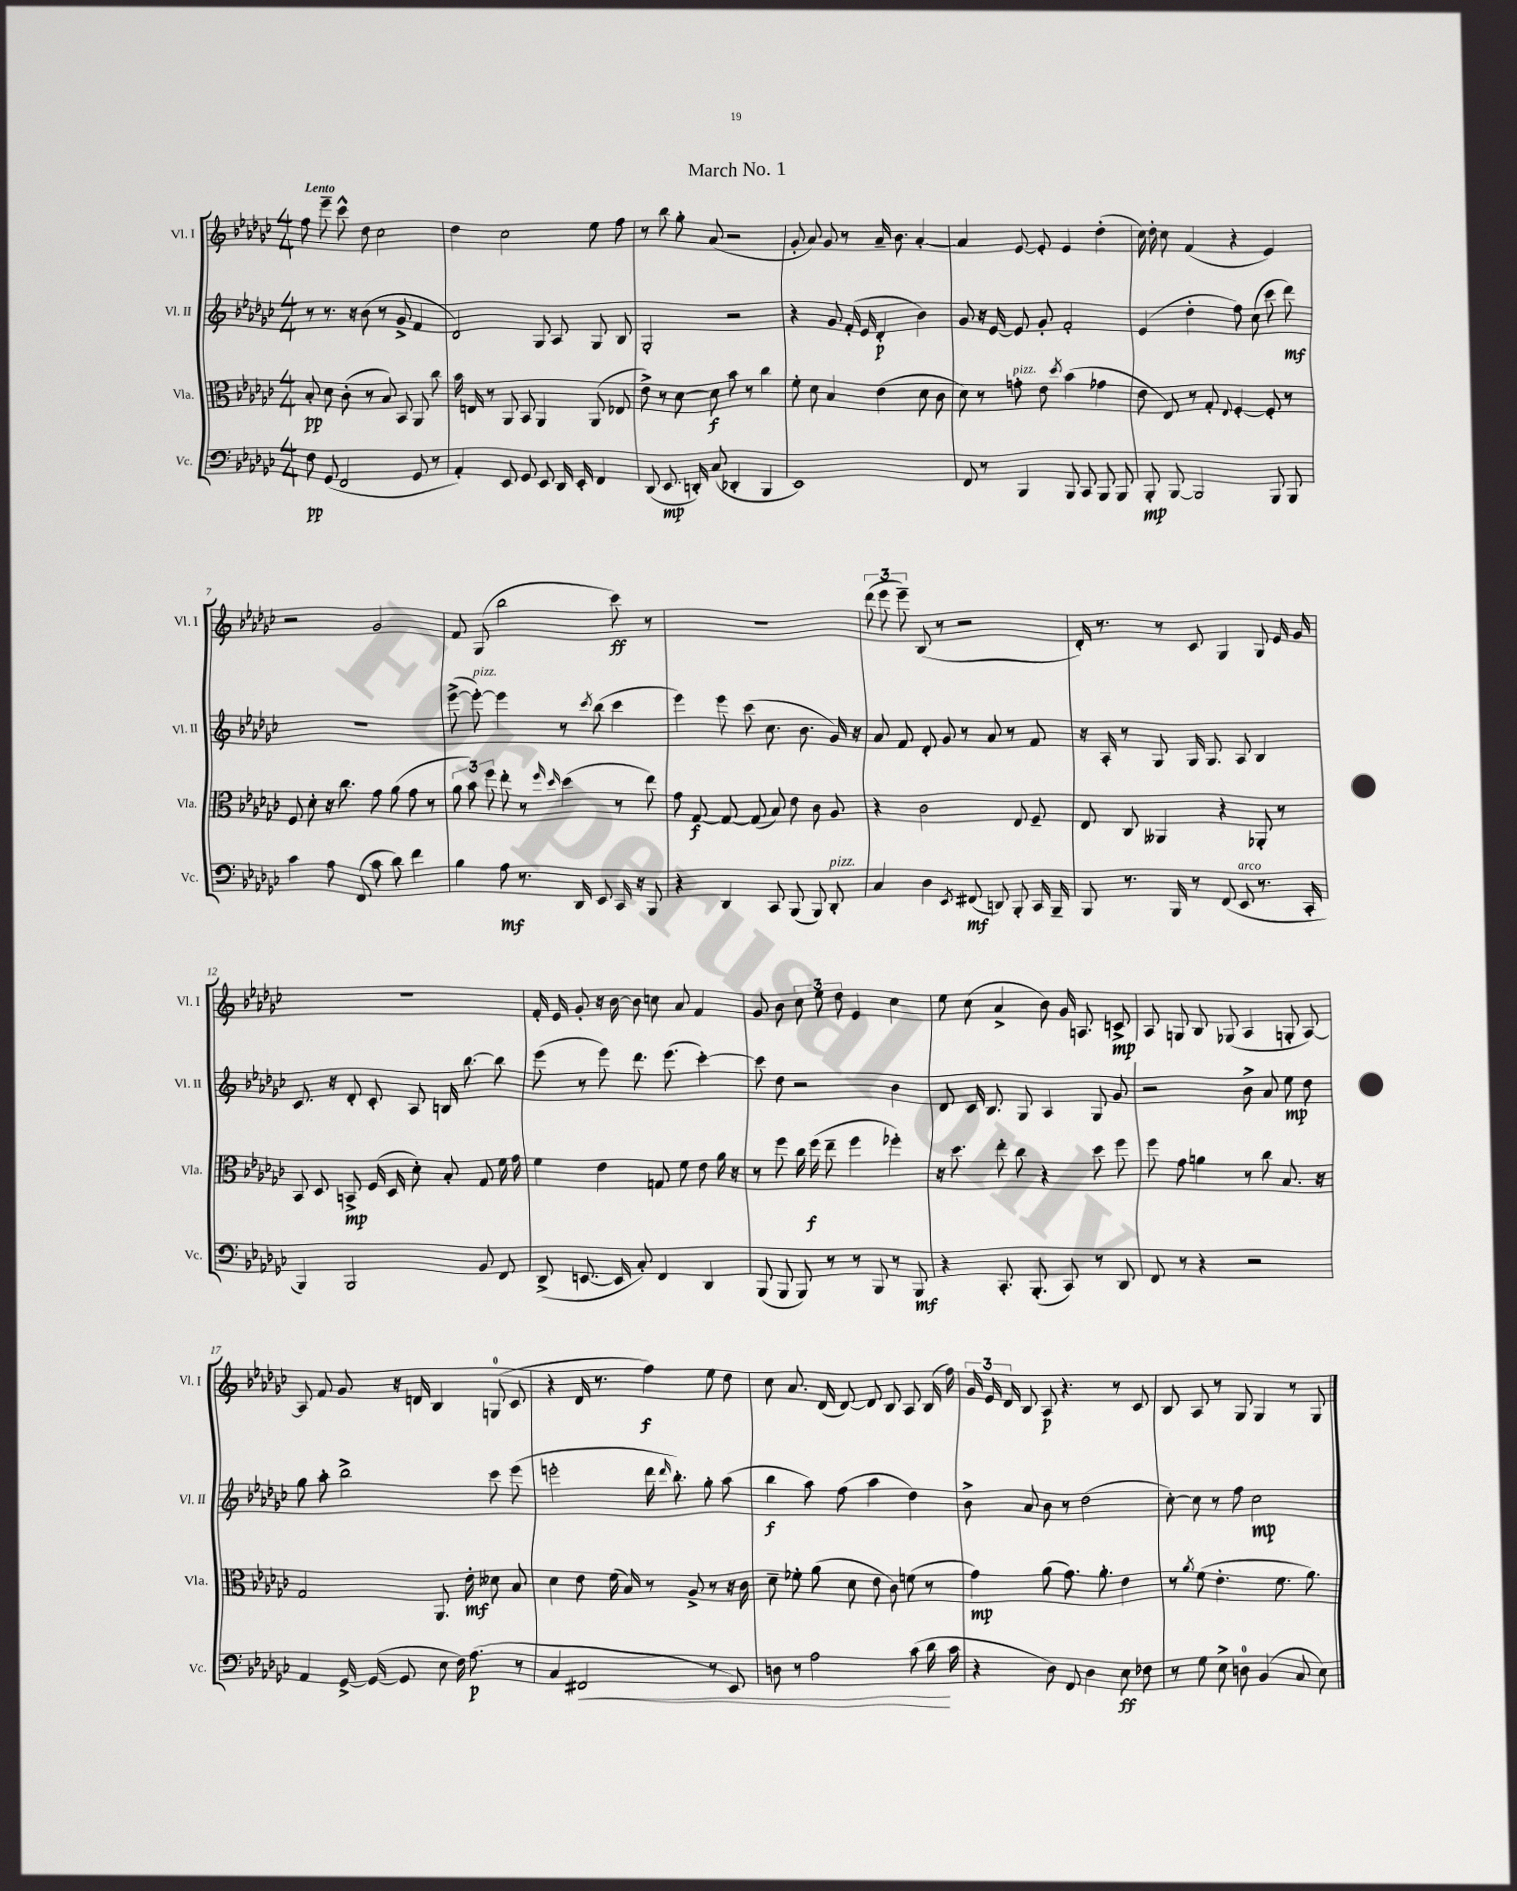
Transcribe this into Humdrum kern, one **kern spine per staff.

**kern	**dynam	**kern	**dynam	**kern	**dynam	**kern	**dynam
*part4	*part4	*part3	*part3	*part2	*part2	*part1	*part1
*staff4	*staff4	*staff3	*staff3	*staff2	*staff2	*staff1	*staff1
*I"Vc.	*	*I"Vla.	*	*I"Vl. II	*	*I"Vl. I	*
*I'Vc.	*	*I'Vla.	*	*I'Vl. II	*	*I'Vl. I	*
*clefF4	*	*clefC3	*	*clefG2	*	*clefG2	*
*k[b-e-a-d-g-c-]	*	*k[b-e-a-d-g-c-]	*	*k[b-e-a-d-g-c-]	*	*k[b-e-a-d-g-c-]	*
*M4/4	*	*M4/4	*	*M4/4	*	*M4/4	*
=1	=1	=1	=1	=1	=1	=1	=1
!	!	!	!	!	!	!LO:TX:a:B:t=Lento	!
8F\	pp	8B-'/	pp	8r	.	8ff\	.
(8GG-/	.	8d-\	.	8.r	.	8eee-~\	.
2FF/	.	(8c-'\	.	.	.	8ccc-^^\	.
.	.	.	.	16r	.	.	.
.	.	8r	.	(8b-\	.	8dd-\	.
.	.	8B-/)	.	8r	.	2cc-\	.
.	.	8BB-/	.	8g-^/	.	.	.
8GG-/	.	8AA-/	.	4f/	.	.	.
8r	.	8cc-\	.	.	.	.	.
=2	=2	=2	=2	=2	=2	=2	=2
4AA-'/)	.	16b-\	.	2d-/)	.	4dd-\	.
.	.	16En/	.	.	.	.	.
.	.	8r	.	.	.	.	.
8EE-/	.	8AA-/	.	.	.	2cc-\	.
8GG-/	.	8BB-/	.	.	.	.	.
8EE-/	.	4AA-/	.	8G-/	.	.	.
16DD-/	.	.	.	8A-/	.	.	.
16EE-'/	.	.	.	.	.	.	.
4FF/	.	(8AA-/	.	8G-/	.	8ee-\	.
.	.	8E-X/	.	8B-/	.	8ff\	.
=3	=3	=3	=3	=3	=3	=3	=3
(8DD-/	.	8e-^\)	.	2G-'/	.	8r	.
8.EE-/	mp	8r	.	.	.	8bb-\	.
.	.	[8d-\	.	.	.	8gg-'\	.
16DDn'/)	.	.	.	.	.	.	.
(8C-/	.	8d-\]	f	.	.	(8a-/	.
4DD-X'/	.	8b-\	.	2r	.	2r	.
.	.	8r	.	.	.	.	.
4BBB-/	.	4cc-\	.	.	.	.	.
=4	=4	=4	=4	=4	=4	=4	=4
1EE-)	.	8f'\	.	4r	.	8g-'/	.
.	.	8d-\	.	.	.	8a-/)	.
.	.	4B-/	.	8g-/	.	8g-/	.
.	.	.	.	(16f'/	.	8r	.
.	.	.	.	16e-/	.	.	.
.	.	(4e-\	.	4d-'/	p	16a-~/	.
.	.	.	.	.	.	8.b-\	.
.	.	8d-\	.	4b-\)	.	[4a-'/	.
.	.	8c-\	.	.	.	.	.
=5	=5	=5	=5	=5	=5	=5	=5
8FF/	.	8d-\)	.	8g-/	.	4a-/]	.
8r	.	8r	.	16r	.	.	.
.	.	.	.	[16e-/	.	.	.
!	!	!LO:TX:a:i:t=pizz.	!	!	!	!	!
4BBB-/	.	8gn'\	.	8e-/]	.	[8e-/	.
.	.	8e-\	.	8g-'/	.	8e-'/]	.
.	.	8qdd-/	.	.	.	.	.
8BBB-/	.	(4b-\	.	2f'/	.	4e-/	.
8CC-/	.	.	.	.	.	.	.
8BBB-/	.	4g-X\	.	.	.	(4dd-'\	.
8BBB-/	.	.	.	.	.	.	.
=6	=6	=6	=6	=6	=6	=6	=6
8BBB-'/	mp	8e-\	.	(4e-/	.	16cc-\)	.
.	.	.	.	.	.	16dd-'\	.
[8BBB-/	.	8E-/)	.	.	.	8cc-\	.
2BBB-/]	.	8r	.	4dd-'\	.	(4f/	.
.	.	8G-'/	.	.	.	.	.
.	.	8qqE-/	.	.	.	.	.
.	.	[4F'/	.	8ff\)	.	4r	.
.	.	.	.	(8cc-\	.	.	.
8BBB-/	.	8F'/]	.	8ccc-\	.	4e-/)	.
8BBB-/	.	8r	.	8ddd-\)	mf	.	.
!!LO:LB:g=z
=7	=7	=7	=7	=7	=7	=7	=7
4c-\	.	8F/	.	1r	.	2r	.
.	.	8d-'\	.	.	.	.	.
8A-\	.	16r	.	.	.	.	.
.	.	8.cc-\	.	.	.	.	.
(8FF/	.	.	.	.	.	.	.
8c-\	.	8g-\	.	.	.	2g-/	.
8d-\)	.	(8a-\	.	.	.	.	.
4f\	.	8g-\	.	.	.	.	.
.	.	8r	.	.	.	.	.
=8	=8	=8	=8	=8	=8	=8	=8
4B-\	.	12a-\	.	([8eee-^\	.	8f/	.
.	.	12b-\)	.	.	.	.	.
!	!	!	!	!LO:TX:a:i:t=pizz.	!	!	!
.	.	.	.	8eee-'\_)	.	(8G-/	.
.	.	12ff\	.	.	.	.	.
8A-\	mf	8ee-'\	.	4eee-\]	.	2bb-\	.
8.r	.	8r	.	.	.	.	.
.	.	16qqff/	.	.	.	.	.
.	.	16qqdd-/	.	.	.	.	.
.	.	(4dd-\	.	8r	.	.	.
16DD-/	.	.	.	.	.	.	.
.	.	.	.	8qccc-/	.	.	.
8EE-/	.	.	.	(8bb-\	.	.	.
16CC-/	.	8r	.	4ccc-\	.	8ccc-\)	ff
16r	.	.	.	.	.	.	.
8BBB-/	.	8ee-\)	.	.	.	8r	.
=9	=9	=9	=9	=9	=9	=9	=9
4r	.	8g-\	.	4eee-\)	.	1r	.
.	.	[8G-/	f	.	.	.	.
4DD-/	.	8G-/_	.	8eee-\	.	.	.
.	.	(8G-/]	.	(8ccc-\	.	.	.
8CC-/	.	8B-/)	.	8.cc-\	.	.	.
(8BBB-/	.	8e-\	.	.	.	.	.
.	.	.	.	8.b-\	.	.	.
8BBB-/)	.	8c-\	.	.	.	.	.
!LO:TX:a:i:t=pizz.	!	!	!	!	!	!	!
8DD-'/	.	8A-/	.	16g-/)	.	.	.
.	.	.	.	16r	.	.	.
=10	=10	=10	=10	=10	=10	=10	=10
4C-/	.	4r	.	8a-/	.	(12ddd-\	.
.	.	.	.	.	.	12eee-\	.
.	.	.	.	8f/	.	.	.
.	.	.	.	.	.	12eee-~\)	.
4D-\	.	2c-\	.	8d-'/	.	(8B-/	.
.	.	.	.	8g-/	.	8r	.
8qEE-/	.	.	.	.	.	.	.
(8FF#X/	mf	.	.	8r	.	2r	.
8DDn/)	.	.	.	8a-/	.	.	.
8BBB-'/	.	8E-/	.	8r	.	.	.
16CC-/	.	8F~/	.	8f/	.	.	.
16BBB-~/	.	.	.	.	.	.	.
=11	=11	=11	=11	=11	=11	=11	=11
8BBB-/	.	8E-/	.	16r	.	16d-'/)	.
.	.	.	.	16A-'/	.	8.r	.
8.r	.	8C-/	.	8r	.	.	.
.	.	4AA--X/	.	8G-/	.	8r	.
16BBB-/	.	.	.	.	.	.	.
8r	.	.	.	16G-/	.	8c-/	.
.	.	.	.	8.G-/	.	.	.
(8FF/	.	4r	.	.	.	4G-/	.
!LO:TX:a:i:t=arco	!	!	!	!	!	!	!
8EE-/	.	.	.	8A-/	.	.	.
8.r	.	8AA-X'/	.	4B-/	.	8G-/	.
.	.	8r	.	.	.	16e-/	.
16CC-'/	.	.	.	.	.	16g-/	.
!!LO:LB:g=z
=12	=12	=12	=12	=12	=12	=12	=12
4BBB-/)	.	8BB-/	.	8.c-/	.	1r	.
.	.	8D-/	.	.	.	.	.
.	.	.	.	16r	.	.	.
2BBB-/	.	8BBn^/	mp	8d-'/	.	.	.
.	.	(16F/	.	8c-'/	.	.	.
.	.	16D-/	.	.	.	.	.
.	.	8d-'\)	.	8A-/	.	.	.
.	.	8B-'/	.	16Bn/	.	.	.
.	.	.	.	[8.bb-\	.	.	.
8BB-/	.	8G-/	.	.	.	.	.
8FF/	.	16f\	.	8bb-\]	.	.	.
.	.	16g-\	.	.	.	.	.
=13	=13	=13	=13	=13	=13	=13	=13
(8DD-^/	.	4f\	.	(8eee-\	.	16f'/	.
.	.	.	.	.	.	16e-/	.
[8.EEn/	.	.	.	8r	.	8g-'/	.
.	.	4e-\	.	8eee-\)	.	16r	.
16EE/]	.	.	.	.	.	[16b-\	.
8C-'/)	.	.	.	8.ddd-\	.	8b-\]	.
4FF/	.	8Gn/	.	.	.	8ccn\	.
.	.	.	.	(8.eee-\	.	.	.
.	.	8f\	.	.	.	8a-/	.
4DD-/	.	8e-\	.	[4ccc-'\)	.	4f/	.
.	.	16a-\	.	.	.	.	.
.	.	16r	.	.	.	.	.
=14	=14	=14	=14	=14	=14	=14	=14
(8BBB-/	.	8r	.	8ccc-\]	.	8g-/	.
8BBB-/	.	8ff\	.	8dd-\	.	8b-\	.
8BBB-/)	.	16cc-\	.	2r	.	12cc-\	.
.	.	(16ff\	f	.	.	.	.
.	.	.	.	.	.	12ee-\	.
8r	.	8ee-~\	.	.	.	.	.
.	.	.	.	.	.	12dd-\	.
8r	.	4ff\	.	.	.	4e-/	.
8BBB-/	.	.	.	.	.	.	.
8r	.	4ff-X'\)	.	4b-\	.	4cc-\	.
8BBB-/	mf	.	.	.	.	.	.
=15	=15	=15	=15	=15	=15	=15	=15
4r	.	16r	.	8d-/	.	8ee-\	.
.	.	8.dd-\	.	.	.	.	.
.	.	.	.	16c-/	.	(8cc-\	.
.	.	.	.	8.B-/	.	.	.
8.CC-'/	.	8ee-'\	.	.	.	4a-^/	.
.	.	8cc-\	.	8G-/	.	.	.
(8.BBB-'/	.	.	.	.	.	.	.
.	.	4r	.	4A-/	.	8b-\)	.
8CC-/)	.	.	.	.	.	16g-/	.
.	.	.	.	.	.	8.An/	.
8r	.	8dd-\	.	8G-/	.	.	.
8DD-/	.	8ff\	.	8g-/	.	8cn^/	mp
=16	=16	=16	=16	=16	=16	=16	=16
8FF/	.	8ff\	.	2r	.	8A-/	.
8r	.	8g-\	.	.	.	8Gn/	.
4r	.	4an\	.	.	.	8B-/	.
.	.	.	.	.	.	(8G-X/	.
2r	.	8r	.	8b-^\	.	4A-/	.
.	.	8cc-\	.	8a-/	.	.	.
.	.	8.B-/	.	8ee-\	mp	8Gn'/	.
.	.	.	.	8dd-\	.	[8A-/)	.
.	.	16r	.	.	.	.	.
!!LO:LB:g=z
=17	=17	=17	=17	=17	=17	=17	=17
4AA-/	.	2G-/	.	8gg-\	.	8A-/]	.
.	.	.	.	8aa-'\	.	8f/	.
[16GG-^/	.	.	.	2bb-^\	.	8g-/	.
(16GG-/_	.	.	.	.	.	.	.
8GG-/]	.	.	.	.	.	16r	.
.	.	.	.	.	.	16dn/	.
8E-\	.	8.AA-/	.	.	.	4B-/	.
16F\)	.	.	.	.	.	.	.
(8.A-\	p	16e-'\	mf	.	.	.	.
.	.	8d--X\	.	8ccc-\	.	(8Gn/	.
8r	.	8B-/	.	(8eee-\	.	8c-/	.
=18	=18	=18	=18	=18	=18	=18	=18
4C-/	.	4d-\	.	2eeen'\	.	4r	.
!	!LO:HP:b	!	!	!	!	!	!
2FF#X/	<	8e-\	.	.	.	16d-/	.
.	.	.	.	.	.	8.r	.
.	.	(16f\	.	.	.	.	.
.	.	16B-/)	.	.	.	.	.
.	.	8r	.	16ddd-\	.	4ff\)	f
.	.	.	.	16qqddd-/	.	.	.
.	.	.	.	8.bb-'\)	.	.	.
.	.	8A-^/	.	.	.	.	.
8r	.	8r	.	8gg-'\	.	8ee-\	.
8EE-/)	.	16r	.	(8aa-\	.	8dd-\	.
.	.	16c-\	.	.	.	.	.
=19	=19	=19	=19	=19	=19	=19	=19
8Dn\	.	8d-~\	.	4bb-\	f	8cc-\	.
8r	.	8f-X'\	.	.	.	8.a-/	.
2A-\	.	(8a-\	.	8aa-\)	.	.	.
.	.	.	.	.	.	(16d-/	.
.	.	8d-\	.	(8ff\	.	[8d-/)	.
.	.	8e-\	.	4aa-\	.	8d-/]	.
.	.	8c-\)	.	.	.	8B-/	.
(8c-\	.	(8fn\	.	4dd-\)	.	8A-/	.
16d-\	.	8r	.	.	.	(16B-/	.
16c-\	[	.	.	.	.	16ff\)	.
=20	=20	=20	=20	=20	=20	=20	=20
4r	.	4g-\)	mp	8b-^\	.	24g-/	.
.	.	.	.	.	.	24e-/	.
.	.	.	.	.	.	24d-/	.
.	.	.	.	8a-/	.	8B-/	.
8D-\)	.	(8a-\	.	8b-\	.	8A-/	p
8FF/	.	8.g-\)	.	8r	.	4.r	.
4D-\	.	.	.	(2dd-\	.	.	.
.	.	8.a-'\	.	.	.	.	.
8E-\	ff	4e-\	.	.	.	8r	.
8F-X\	.	.	.	.	.	8c-/	.
=21	=21	=21	=21	=21	=21	=21	=21
8r	.	8r	.	[8cc-'\)	.	8B-/	.
.	.	8qa-/	.	.	.	.	.
8G-\	.	(8f\	.	8cc-\]	.	8A-/	.
8E-^\	.	4.e-'\	.	8r	.	8r	.
8Dn\	.	.	.	8ff\	.	8G-/	.
(4BB-/	.	.	.	2cc-\	mp	4G-/	.
.	.	8.f\	.	.	.	.	.
8C-/	.	.	.	.	.	8r	.
.	.	8.a-\)	.	.	.	.	.
8E-\)	.	.	.	.	.	8G-/	.
==	==	==	==	==	==	==	==
*-	*-	*-	*-	*-	*-	*-	*-
